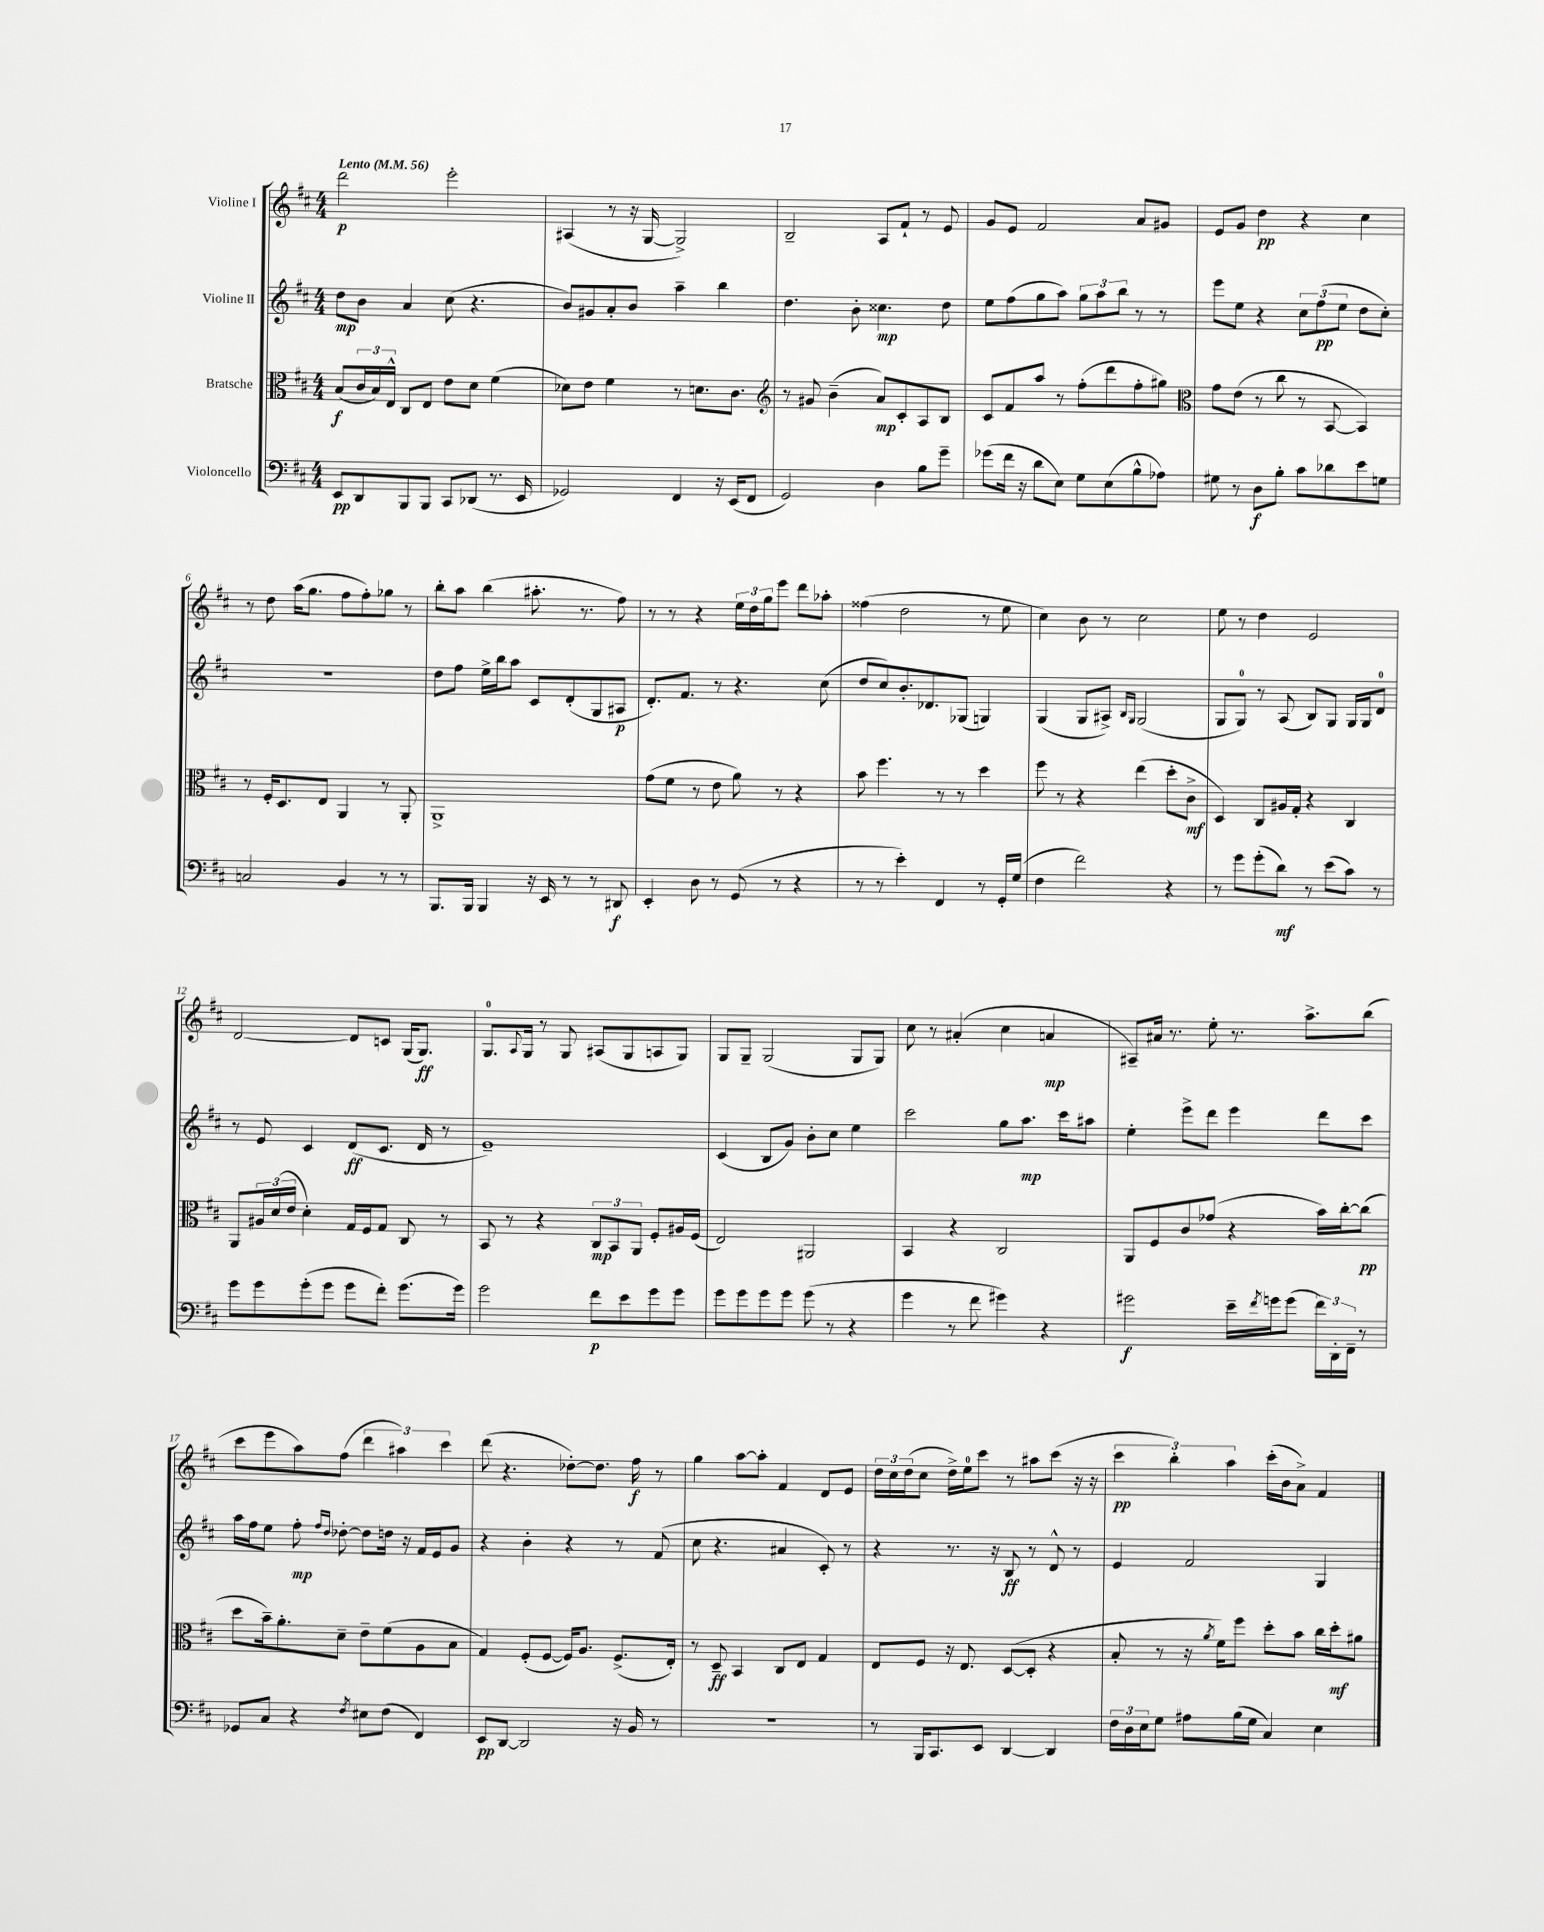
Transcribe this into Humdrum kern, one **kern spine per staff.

**kern	**kern	**kern	**kern
*staff4	*staff3	*staff2	*staff1
*clefF4	*clefC3	*clefG2	*clefG2
*k[f#c#]	*k[f#c#]	*k[f#c#]	*k[f#c#]
*M4/4	*M4/4	*M4/4	*M4/4
*MM56	*MM56	*MM56	*MM56
8EE	(8B	8dd	2ddd
8DD	24c#	8b	.
.	24B)	.	.
.	24E^^	.	.
8BBB	8C#	4a	.
8BBB	8E	.	.
8CC#	8e	(8cc#	2eee'
(8DD-	8d	4.r	.
8.r	(4f#	.	.
16EE	.	.	.
=	=	=	=
2GG-)	8d-)	8b)	(4A#
.	8e	8g#	.
.	4f#	8a'	8r
.	.	8b	16r
.	.	.	[16G
4FF#	8r	4aa~	2G^])
.	8.d	.	.
16r	.	4bb	.
(16EE	8.c#	.	.
8FF#	.	.	.
=	=	=	=
*	*clefG2	*	*
2GG)	8r	4.dd	2B~
.	8g#	.	.
.	(4b~	.	.
.	.	8b'	.
4D	8a)	4.cc##	8A
.	8c#'	.	8f#`
8B	8A	.	8r
8g~	8B	8dd	8e
=	=	=	=
(8g-	8c#	8ee	8g
16f#	8f#	(8ff#	8e
16r	.	.	.
8d	8aa	8gg	2f#
8E)	8r	8aa)	.
8G	(8ff#'	12gg	.
.	.	12aa	.
(8E	8ddd	.	.
.	.	12bb	.
8B^^	8ff#'	8r	8a
8A-)	8gg#)	8r	8g#
=	=	=	=
*	*clefC3	*	*
8G#	8g	8eee	8e
8r	(8e	8ee	8g
8D	8r	4r	4dd
8B'	8cc#	.	.
8c#	8r	12cc#	4r
.	.	(12ff#	.
8d-	[8BB	.	.
.	.	12ee	.
8e	4BB])	8dd	4cc#
8G	.	8cc#')	.
=	=	=	=
2C	8r	1r	8r
.	16F#'	.	8dd
.	8.D	.	.
.	.	.	(16aa
.	.	.	8.gg
.	8E	.	.
4BB	4AA	.	8ff#
.	.	.	8ff#')
8r	8r	.	8gg-
8r	8AA'	.	8r
=	=	=	=
8.BBB	1AA^	8dd	8bb'
.	.	8ff#	8aa
16BBB	.	.	.
4BBB	.	16ee^	(4bb
.	.	16bb	.
.	.	8aa	.
16r	.	8c#	8.aa#'
16EE	.	.	.
8r	.	(8d'	.
.	.	.	8.r
8r	.	8G	.
8DD#	.	8A#	8ff#)
=	=	=	=
4EE'	(8g	8.d')	8r
.	8f#	.	8r
.	.	8.f#	.
8D	8r	.	4r
8r	8e	8r	.
(8GG	8a)	4.r	24ee
.	.	.	24dd
.	.	.	24gg
8r	8r	.	8eee
4r	4r	.	8ddd
.	.	(8cc#	8aa-'
=	=	=	=
8r	8b	8dd	(4ff##
8r	4.ff#	8cc#)	.
4e')	.	8.b'	2dd
.	.	8.d-	.
4FF#	8r	.	.
.	8r	(8G-	.
8r	4dd	4G)	8r
16GG'	.	.	8ee
(16G	.	.	.
=	=	=	=
4F#	8ff#	(4G	4cc#)
.	8r	.	.
2f#)	4r	8G	8b
.	.	8A#^)	8r
.	.	16qqB	.
.	.	16qqG	.
.	(4ee	(2G	2cc#
4r	8dd'	.	.
.	8c#^	.	.
=	=	=	=
8r	4D)	8G	8ee
8g	.	8G)	8r
(8g'	8C#	8r	4dd
8d)	16A#	(8A	.
.	16G'	.	.
8r	4r	8B)	2e
(8e	.	8G	.
8c#)	4C#	16G	.
.	.	16G	.
8r	.	8d	.
=	=	=	=
8g	8AA	8r	[2d
8g	24A#	8e	.
.	(24d	.	.
.	24e	.	.
(8g'	4d')	4c#	.
8g	.	.	.
8g	16G	(8d	8d]
.	16F#	.	.
8f#')	8G	8.c#	8c
(8.g	8C#	.	(16G
.	.	16d	8.G)
.	8r	8r	.
16g)	.	.	.
=	=	=	=
2g	8BB	1e~)	8.G
.	8r	.	.
.	.	.	8qqA
.	.	.	16G
.	4r	.	8r
.	.	.	8G
8f#	12C#	.	(8A#
.	12BB	.	.
8e	.	.	8G
.	12AA	.	.
8g	8F#'	.	8A
8g	16A#	.	8G)
.	(16F#	.	.
=	=	=	=
8g	2E)	(4c#	8G
8g	.	.	8G~
8g	.	8B	(2G
8g	.	8g)	.
(8g	2AA#	8b'	.
8r	.	8cc#	.
4r	.	4ee	8G
.	.	.	8G)
=	=	=	=
4g	4BB	2ccc#	8cc#
.	.	.	8r
8r	4r	.	(4a#'
8f#	.	.	.
4g#)	2C#	8gg	4cc#
.	.	8.aa	.
4r	.	.	4a
.	.	16ccc#	.
.	.	8aa#	.
=	=	=	=
2g#	8AA	4ee'	8A#~)
.	8F#	.	16a#
.	.	.	8.r
.	8c#	8eee^	.
.	(8g-	8ddd	8ee'
16e~	4r	4eee	8.r
8qf#	.	.	.
16g	.	.	.
(8g	.	.	.
.	.	.	8.aa^
24f#)	16b)	8ddd	.
24DD'	.	.	.
.	[16cc#'	.	.
24FF#~	.	.	.
8r	(8cc#]	8ccc#	(8bb
=	=	=	=
8GG-	8dd	16aa	8ccc#
.	.	16ff#	.
8C#	16b~)	8ee	8eee
.	8.a'	.	.
4r	.	8ff#'	8aa)
.	.	16qqff#	.
.	.	16qqdd	.
.	8d~	[8dd-'	(8ff#
8qF#	.	.	.
8E#	8e~	8dd-]	6ddd
(8F#	(8f#	16dd	.
.	.	.	6aa#)
.	.	16r	.
4FF#)	8A	16f#	.
.	.	16e	.
.	.	.	6ccc#
.	8B	8g	.
=	=	=	=
8EE	4G)	4r	(8ddd
[8DD	.	.	4.r
2DD]	(8F#'	4b'	.
.	[8F#	.	.
.	16F#])	4r	[8dd-')
.	8.A	.	.
.	.	.	8.dd-]
16r	(8.F#^	8r	.
16BB	.	.	16ff#
8r	.	(8f#	8r
.	16E')	.	.
=	=	=	=
1r	8r	8cc#	4gg
.	8D~	4.r	.
.	4BB	.	[8aa
.	.	.	8aa']
.	8C#	4a#	4f#
.	8E	.	.
.	4G	8c#')	8d
.	.	8r	8e
=	=	=	=
8r	8E	4r	24dd
.	.	.	24cc#
.	.	.	(24dd
16BBB	8F#	.	8cc#
8.CC#	.	.	.
.	16r	8.r	16dd^)
.	8.E	.	16ee
8EE	.	.	8ccc#
.	.	16r	.
[4DD	([8D	8B	8r
.	8D']	8r	8aa#
4DD]	4r	8d^^	(8ccc#
.	.	8r	16r
.	.	.	16r
=	=	=	=
24F#	8B'	4e	6ccc#
24D	.	.	.
24E	.	.	.
8G	8r	.	.
.	.	.	6bb')
8A#	16r	2f#	.
.	8qa	.	.
.	16f#)	.	.
.	.	.	6aa
(16B	8ff#	.	.
16G	.	.	.
4C#)	8dd'	.	(16ccc#'
.	.	.	16b
.	8b	.	8a^)
4E	16cc#	4G	4f#
.	16dd'	.	.
.	8a#	.	.
==	==	==	==
*-	*-	*-	*-
